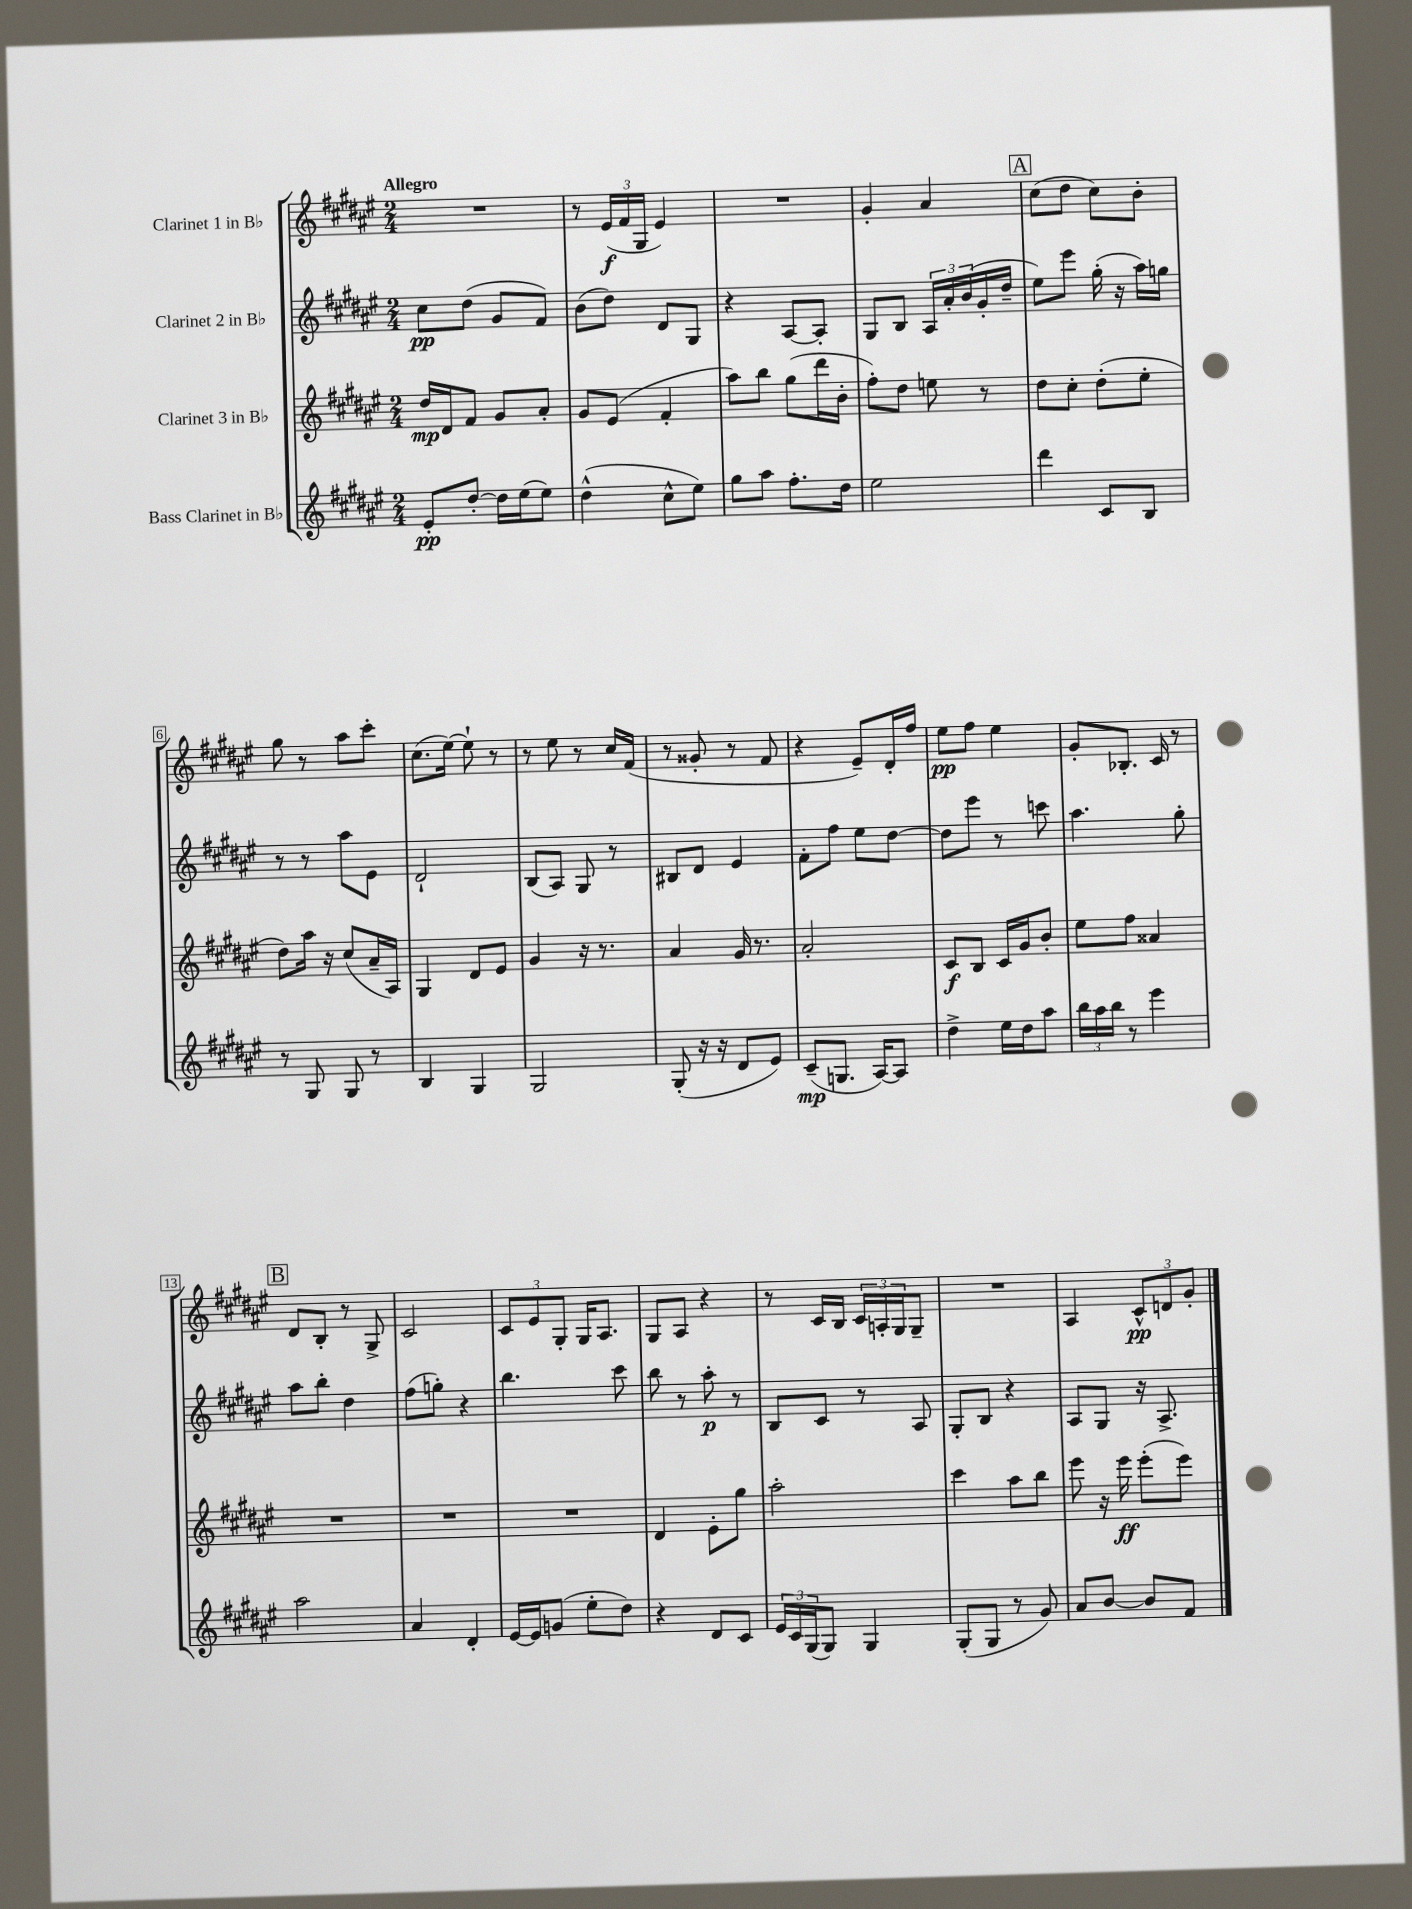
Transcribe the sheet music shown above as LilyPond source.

<<
\new StaffGroup <<
\new Staff = "s0" \with { instrumentName = "Clarinet 1 in Bb" } {
    \clef treble \key fis \major \numericTimeSignature \time 2/4 \tempo "Allegro"
    R2 |
    r8 \tuplet 3/2 { eis'16\f( fis'16 gis16 } eis'4) |
    R2 |
    gis'4-. ais'4 |
    \mark \markup { \box "A" } cis''8( dis''8 cis''8) b'8-. |
    gis''8 r8 ais''8 cis'''8-. |
    cis''8.( eis''16~) eis''8-! r8 |
    r8 eis''8 r8 cis''16 fis'16( |
    r8 gisis'8-. r8 fis'8 |
    r4 eis'8--) dis'16-. fis''16 |
    eis''8\pp fis''8 eis''4 |
    gis'8-. bes8.-. cis'16 r8 |
    \mark \markup { \box "B" } dis'8 b8-. r8 gis8-> |
    cis'2 |
    \tuplet 3/2 { cis'8 eis'8 gis8-. } gis16 ais8. |
    gis8 ais8 r4 |
    r8 cis'16 b16 \tuplet 3/2 { cis'16 a16-. gis16 } gis8-- |
    R2 |
    ais4 \tuplet 3/2 { cis'8-^\pp d'8 gis'8-. } \bar "|." |
}
\new Staff = "s1" \with { instrumentName = "Clarinet 2 in Bb" } {
    \clef treble \key fis \major \numericTimeSignature \time 2/4
    cis''8\pp dis''8( gis'8 fis'8) |
    b'8( dis''8) dis'8 gis8 |
    r4 ais8~ ais8-. |
    gis8 b8 \tuplet 3/2 { ais16 ais'16-. b'16( } gis'16-. dis''16-- |
    \mark \markup { \box "A" } eis''8) eis'''8 gis''16-.( r16 ais''16) g''16 |
    r8 r8 ais''8 eis'8 |
    dis'2-! |
    b8( ais8) gis8 r8 |
    bis8 dis'8 eis'4 |
    fis'8-. fis''8 eis''8 dis''8~ |
    dis''8 eis'''8 r8 c'''8 |
    ais''4. gis''8-. |
    \mark \markup { \box "B" } ais''8 b''8-. dis''4 |
    fis''8( g''8-.) r4 |
    b''4. cis'''8 |
    b''8 r8 ais''8-.\p r8 |
    b8 cis'8 r8 ais8 |
    gis8-. b8 r4 |
    ais8 gis8 r16 ais8.-> \bar "|." |
}
\new Staff = "s2" \with { instrumentName = "Clarinet 3 in Bb" } {
    \clef treble \key fis \major \numericTimeSignature \time 2/4
    dis''16\mp dis'16 fis'8 gis'8 ais'8-. |
    gis'8 eis'8( fis'4-. |
    ais''8) b''8 gis''8( dis'''16 b'16-. |
    fis''8-.) dis''8 e''8 r8 |
    \mark \markup { \box "A" } dis''8 cis''8-. dis''8-.( eis''8-. |
    dis''8) ais''16 r16 cis''8( ais'16-- ais16) |
    gis4 dis'8 eis'8 |
    gis'4 r16 r8. |
    ais'4 gis'16 r8. |
    ais'2-. |
    cis'8\f b8 cis'16 gis'16 b'8-. |
    eis''8 fis''8 aisis'4 |
    \mark \markup { \box "B" } R2 |
    R2 |
    R2 |
    dis'4 eis'8-. gis''8 |
    ais''2-. |
    cis'''4 ais''8 b''8 |
    eis'''8 r16 eis'''16\ff eis'''8-.( eis'''8) \bar "|." |
}
\new Staff = "s3" \with { instrumentName = "Bass Clarinet in Bb" } {
    \clef treble \key fis \major \numericTimeSignature \time 2/4
    eis'8-.\pp dis''8~-. dis''16 eis''16( eis''8) |
    dis''4-^( cis''8-^ eis''8) |
    gis''8 ais''8 fis''8.-. dis''16 |
    eis''2 |
    \mark \markup { \box "A" } dis'''4 cis'8 b8 |
    r8 gis8 gis8 r8 |
    b4 gis4 |
    gis2 |
    gis8-.( r16 r16 dis'8 eis'8) |
    cis'8--\mp( g8. ais16~) ais8 |
    dis''4-> eis''16 dis''16 ais''8 |
    \tuplet 3/2 { b''16 ais''16 b''16 } r8 eis'''4 |
    \mark \markup { \box "B" } ais''2 |
    ais'4 dis'4-. |
    eis'16~ eis'16 g'8( eis''8-. dis''8) |
    r4 dis'8 cis'8 |
    \tuplet 3/2 { eis'16 cis'16 gis16( } gis8) gis4 |
    gis8-.( gis8 r8 gis'8) |
    ais'8 b'8~ b'8 fis'8 \bar "|." |
}
>>
>>
\layout { \context { \Score \override BarNumber.stencil = #(make-stencil-boxer 0.1 0.3 ly:text-interface::print) } }
